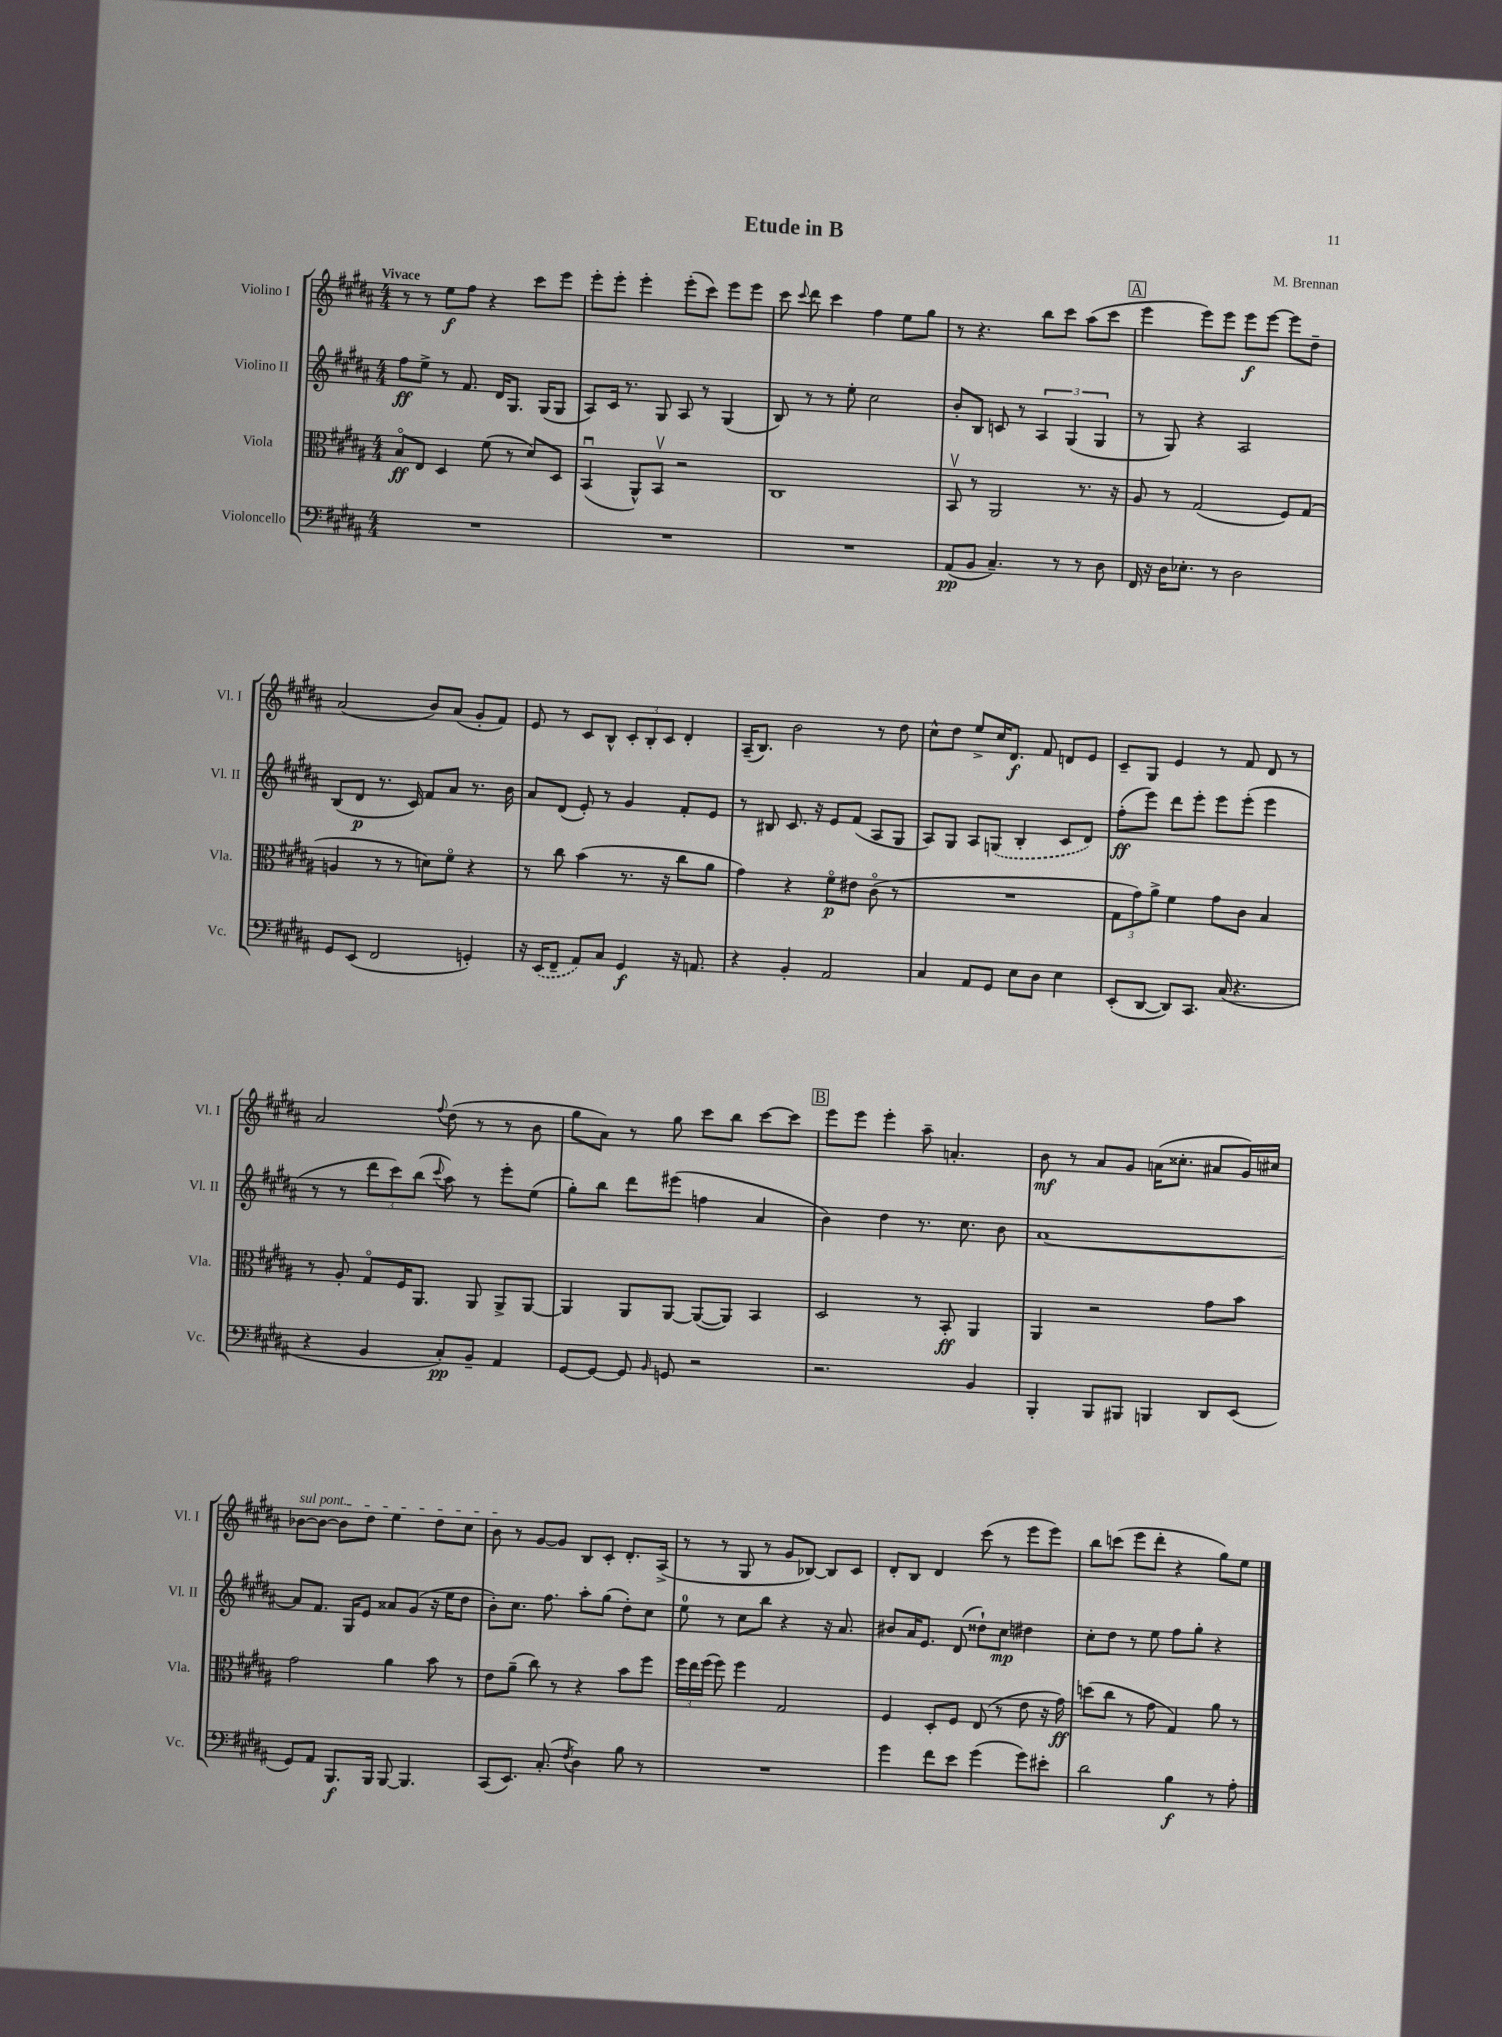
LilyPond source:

\header { title = "Etude in B" composer = "M. Brennan" }
<<
\new StaffGroup <<
\new Staff = "s0" \with { instrumentName = "Violino I" shortInstrumentName = "Vl. I" } {
    \clef treble \key b \major \numericTimeSignature \time 4/4 \tempo "Vivace"
    \autoBeamOff r8 r8 e''8[\f fis''8] r4 cis'''8[ e'''8] |
    e'''8[-. e'''8]-. e'''4-. e'''8[-.( cis'''8]) e'''8[ e'''8] |
    cis'''8 \appoggiatura { cis'''8 } dis'''8 cis'''4 fis''4 e''8[ gis''8] |
    r8 r4. b''8[ cis'''8] ais''8[( cis'''8] |
    \mark \markup { \box "A" } e'''4 e'''8[) e'''8] e'''8[\f e'''8]~ e'''8[ dis''8]-- |
    ais'2( b'8[) ais'8]( gis'8[-. fis'8]) |
    e'8 r8 cis'8[ b8]-^ \tuplet 3/2 { cis'8[-. b8-. cis'8] } dis'4-. |
    ais16[--( b8.]) b'2 r8 dis''8 |
    cis''8[-^ dis''8] e''8[-> cis''16 dis'8.]\f fis'8 d'8[ e'8] |
    cis'8[-- gis8] e'4 r8 fis'8 dis'8 r8 |
    ais'2 \appoggiatura { fis''8 } dis''8( r8 r8 b'8 |
    gis''8[ ais'8]) r8 gis''8 cis'''8[ b''8] cis'''8[~ cis'''8] |
    \mark \markup { \box "B" } e'''8[ e'''8] e'''4-. ais''8-- a'4.-. |
    b'8\mf r8 ais'8[ gis'8] a'16[( cisis''8.]-. ais'8[ gis'16) cis''16] |
    \once \override TextSpanner.bound-details.left.text = \markup { \italic "sul pont." } bes'8[~\startTextSpan bes'8]~ bes'8[ dis''8] e''4 dis''8[ cis''8] |
    b'8\stopTextSpan r8 gis'8[~ gis'8] b8[ cis'8]-. dis'8.[-. ais16]->( |
    r8 r8 gis8 r8 gis'8[ bes8]~) bes8[ cis'8] |
    dis'8[-. b8] dis'4 cis'''8( r8 e'''8[ e'''8]) |
    b''8[ c'''8]( e'''8[ dis'''8]-. r4 gis''8[) e''8] \bar "|." |
}
\new Staff = "s1" \with { instrumentName = "Violino II" shortInstrumentName = "Vl. II" } {
    \clef treble \key b \major \numericTimeSignature \time 4/4
    \autoBeamOff fis''8[\ff e''8]-> r8 fis'8. dis'16[ gis8.] gis16[( gis8] |
    ais8[) cis'16] r8. gis8 ais8 r8 gis4( |
    b8) r8 r8 e''8-. cis''2 |
    b'8[-. b8] c'8 r8 \tuplet 3/2 { ais4 gis4( gis4 } |
    \mark \markup { \box "A" } r8 gis8) r4 ais2 |
    b8[( dis'8]\p r8. cis'16) fis'8[ ais'8] r8. b'16 |
    ais'8[ dis'8]( e'8-.) r8 gis'4 fis'8[-. e'8] |
    r8 bis8 cis'8. r16 e'8[ fis'8]( ais8[ gis8] |
    ais8[) gis8] ais8[ \once \slurDashed g8]( b4-. cis'8[ dis'8]) |
    fis''8[-.\ff( e'''8]) dis'''8[ e'''8]-. e'''8[ e'''8]-.( e'''4 |
    r8 r8 \tuplet 3/2 { dis'''8[ cis'''8) b''8]( } \appoggiatura { cis'''8 } ais''8) r8 e'''8[-. e''8]( |
    gis''8[-.) b''8] dis'''8[ eis'''8]( f''4 ais'4 |
    \mark \markup { \box "B" } b'4) dis''4 r8. cis''8. b'8 |
    ais'1~ |
    ais'8[ fis'8.] gis16[ e'8] aisis'8[ gis'8]( r16 e''16[ dis''8] |
    b'8[-.) cis''8.] fis''8. ais''8[-. gis''8]( dis''8[-.) cis''8] |
    e''8-0 r8 cis''8[ b''8] r4 r16 ais'8. |
    bis'8[ ais'16 e'8.] dis'8( disis''8[-!) cis''8]\mp dis''4 |
    cis''8[-. dis''8] r8 e''8 fis''8[ gis''8]-. r4 \bar "|." |
}
\new Staff = "s2" \with { instrumentName = "Viola" shortInstrumentName = "Vla." } {
    \clef alto \key b \major \numericTimeSignature \time 4/4
    \autoBeamOff b8[\flageolet\ff e8] dis4 fis'8( r8 dis'8[) dis8] |
    b,4\downbow( ais,8[-^) b,8]\upbow r2 |
    cis1 |
    b,8\upbow r8 ais,2 r8. r16 |
    \mark \markup { \box "A" } ais8 r8 gis2( fis8[) gis8]( |
    a4 r8 r8 d'8[) fis'8]\flageolet r4 |
    r8 cis''8 b'4( r8. r16 cis''8[ ais'8] |
    gis'4) r4 fis'8[\flageolet\p eis'8] cis'8\flageolet( r8 |
    R1 |
    \tuplet 3/2 { gis8[ gis'8) ais'8]-> } fis'4 gis'8[ cis'8] b4 |
    r8 ais8-. gis8[\flageolet fis16 ais,8.] ais,8 ais,8[-> ais,8]~ |
    ais,4 ais,8[ ais,8]~ ais,8[~( ais,8]) b,4 |
    \mark \markup { \box "B" } dis2 r8 b,8-.\ff ais,4 |
    ais,4 r2 gis'8[ b'8] |
    gis'2 ais'4 b'8 r8 |
    e'8[ ais'8]--( cis''8) r8 r4 b'8[ fis''8] |
    \tuplet 3/2 { fis''16[ e''16 fis''16]( } fis''8) fis''4 gis2 |
    fis4 dis8[-. fis8] e8( r8 e'8 r16 gis'16\ff) |
    d''8[( cis''8] r8 gis'8 gis4) ais'8 r8 \bar "|." |
}
\new Staff = "s3" \with { instrumentName = "Violoncello" shortInstrumentName = "Vc." } {
    \clef bass \key b \major \numericTimeSignature \time 4/4
    \autoBeamOff R1 |
    R1 |
    R1 |
    ais,8[\pp( b,8] cis4.--) r8 r8 dis8 |
    \mark \markup { \box "A" } fis,16 r16 dis16[ ees8.]-. r8 dis2 |
    gis,8[ e,8]( fis,2 g,4-.) |
    r16 \once \slurDashed e,16[( fis,8]-- ais,8[) cis8] gis,4\f r16 a,8. |
    r4 b,4-. ais,2 |
    cis4 ais,8[ gis,8] e8[ dis8] e4 |
    e,8[-.( dis,8]~ dis,8[) cis,8.] cis16( r4. |
    r4 b,4 cis8[-.\pp) b,8]-- ais,4 |
    gis,8[~ gis,8]~ gis,8 \grace { b,16 } g,8 r2 |
    \mark \markup { \box "B" } r2. b,4 |
    b,,4-. b,,8[ bis,,8] b,,4 dis,8[ e,8]( |
    gis,8[) ais,8] b,,8.[\f b,,16] b,,8~ b,,4. |
    cis,8[( e,8.]) cis8.-.( \acciaccatura { fis8 } dis4) b8 r8 |
    R1 |
    gis'4 fis'8[ e'8] gis'4( gis'8[) eis'8]-. |
    dis'2 b4\f r8 ais8-. \bar "|." |
}
>>
>>
\layout { \context { \Score \remove "Bar_number_engraver" } }
